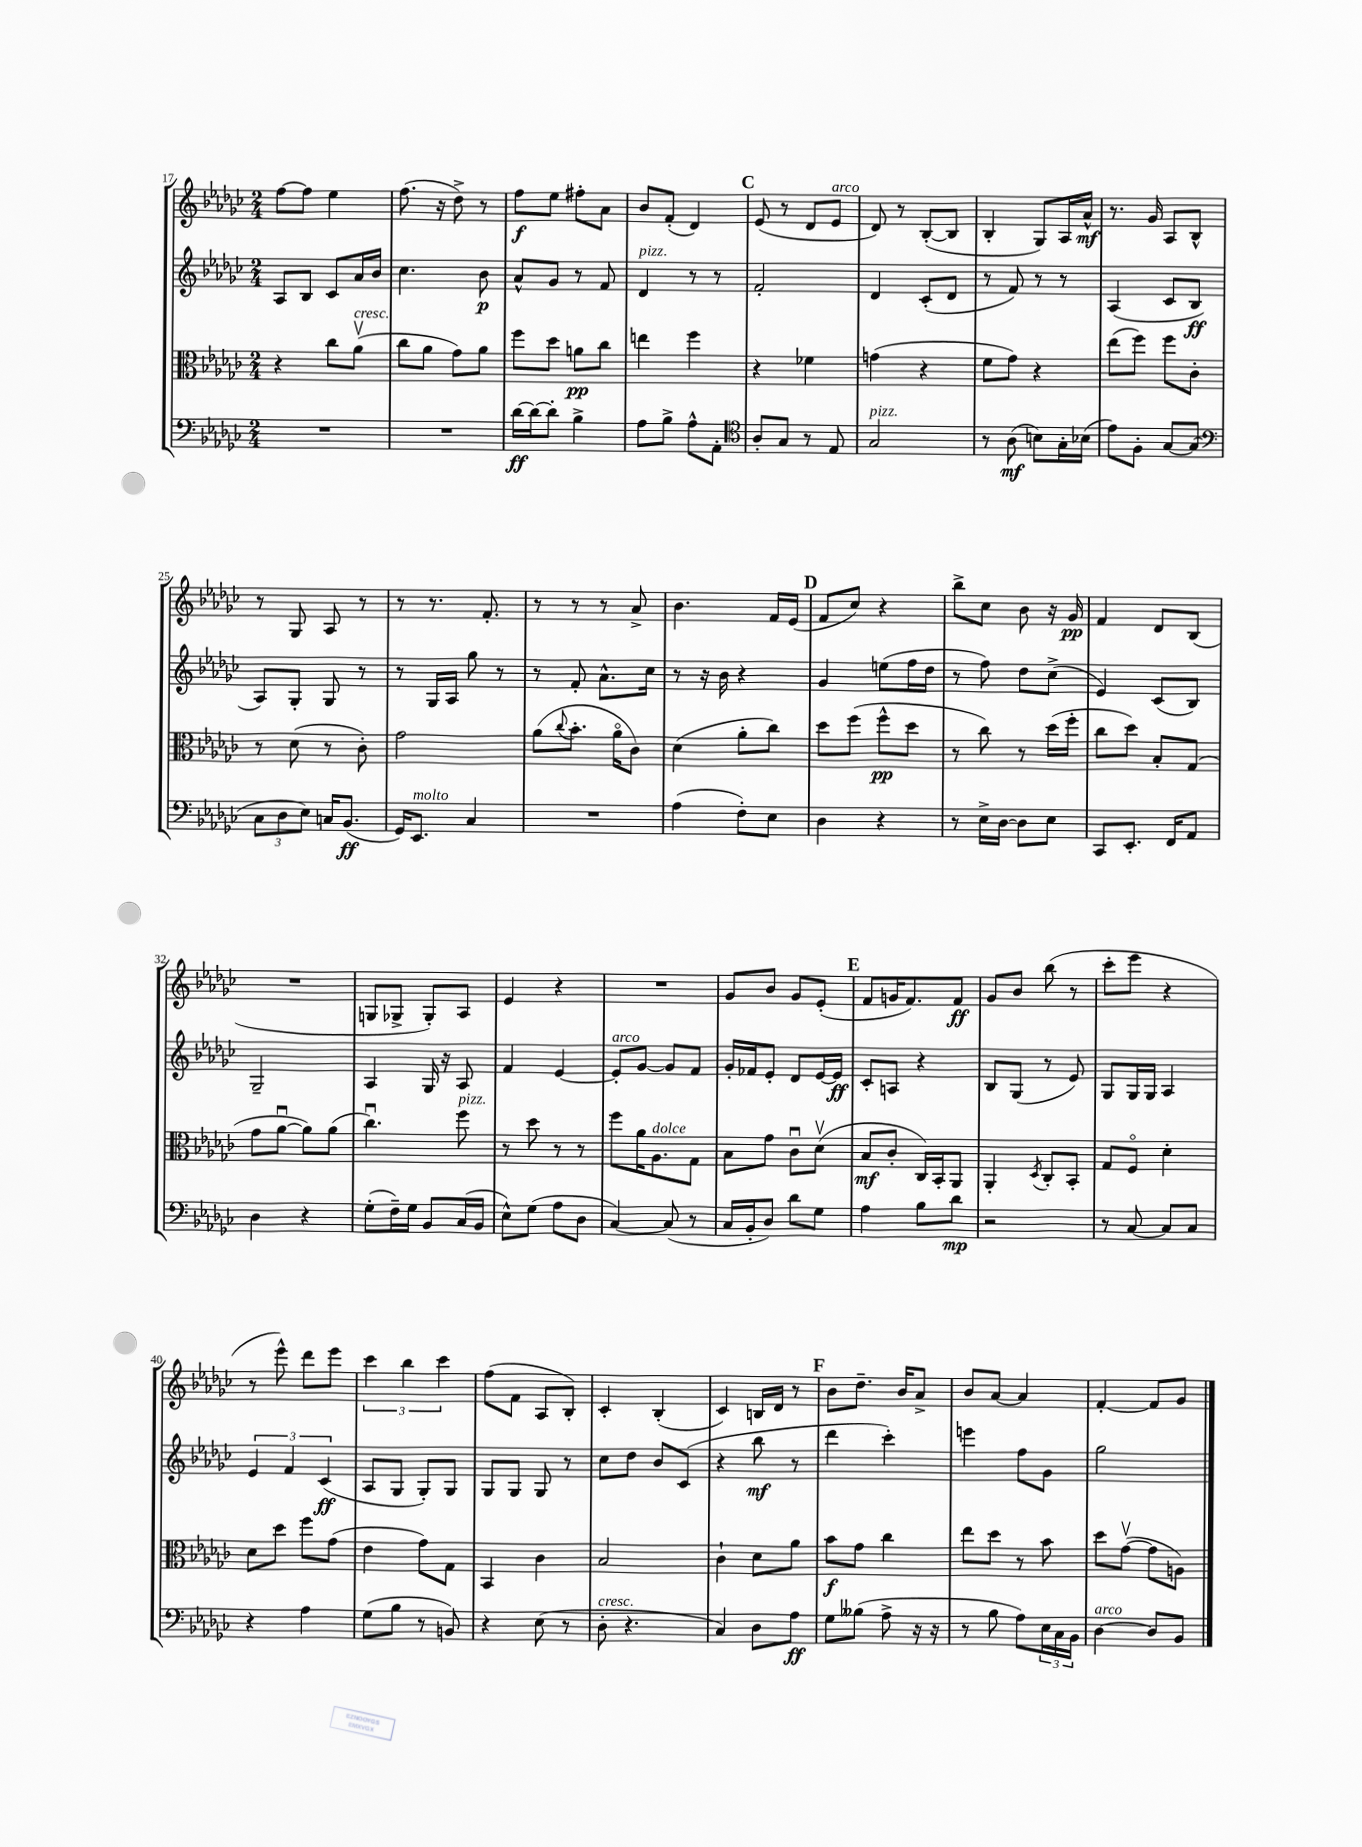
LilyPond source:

<<
\new StaffGroup <<
\new Staff = "s0" {
    \clef treble \key ges \major \numericTimeSignature \time 2/4
    f''8~ f''8 ees''4 |
    f''8.( r16 des''8->) r8 |
    f''8\f ees''8 fis''8-. aes'8 |
    bes'8 f'8-.( des'4) |
    \mark \markup { \bold "C" } ees'8( r8 des'8 ees'8^\markup { \italic "arco" } |
    des'8) r8 bes8~-.( bes8 |
    bes4-. ges8) aes16 aes'16-^\mf |
    r8. ges'16 aes8 bes8-^ |
    r8 ges8 aes8 r8 |
    r8 r8. f'8.-. |
    r8 r8 r8 aes'8-> |
    bes'4. f'16 ees'16( |
    \mark \markup { \bold "D" } f'8 ces''8) r4 |
    bes''8-> ces''8 bes'8 r16 ges'16\pp |
    f'4 des'8 bes8( |
    R2 |
    g8 ges8-> ges8-.) aes8 |
    ees'4 r4 |
    R2 |
    ges'8 bes'8 ges'8 ees'8-.( |
    \mark \markup { \bold "E" } f'8 g'16 f'8.) f'8\ff |
    ges'8 bes'8 bes''8( r8 |
    ces'''8-. ees'''8 r4 |
    r8 ees'''8-^) des'''8 ees'''8 |
    \tuplet 3/2 { ces'''4 bes''4 ces'''4 } |
    f''8( f'8 aes8 bes8-.) |
    ces'4-. bes4-.( |
    ces'4) b16 des'16 r8 |
    \mark \markup { \bold "F" } bes'8 des''8.-- bes'16 aes'8-> |
    bes'8 aes'8~ aes'4 |
    f'4~-. f'8 ges'8 \bar "|." |
}
\new Staff = "s1" {
    \clef treble \key ges \major \numericTimeSignature \time 2/4
    aes8 bes8 ces'8 aes'16 bes'16 |
    ces''4. bes'8\p |
    aes'8-^ ges'8 r8 f'8 |
    des'4^\markup { \italic "pizz." } r8 r8 |
    \mark \markup { \bold "C" } f'2-. |
    des'4 ces'8-.( des'8 |
    r8 f'8) r8 r8 |
    aes4( ces'8 bes8\ff |
    aes8) ges8-. ges8 r8 |
    r8 ges16 aes16 ges''8 r8 |
    r8 f'8-. aes'8.-^ ces''16 |
    r8 r16 bes'16 r4 |
    \mark \markup { \bold "D" } ges'4 e''8( f''16 des''16 |
    r8 f''8) des''8 ces''8->( |
    ees'4) ces'8( bes8) |
    ges2-- |
    aes4 ges16 r16 aes8 |
    f'4 ees'4~ |
    ees'8-.^\markup { \italic "arco" } ges'8~ ges'8 f'8 |
    ges'16-. fes'16 ees'8-. des'8 ees'16~ ees'16\ff |
    \mark \markup { \bold "E" } ces'8-. a8 r4 |
    bes8 ges8( r8 ees'8) |
    ges8 ges16 ges16 aes4 |
    \tuplet 3/2 { ees'4 f'4 ces'4\ff( } |
    aes8 ges8 ges8-.) ges8 |
    ges8 ges8 ges8 r8 |
    ces''8 des''8 bes'8 ces'8( |
    r4 bes''8\mf r8 |
    \mark \markup { \bold "F" } des'''4 ces'''4-.) |
    e'''4 f''8 ges'8 |
    ges''2 \bar "|." |
}
\new Staff = "s2" {
    \clef alto \key ges \major \numericTimeSignature \time 2/4
    r4 ces''8 aes'8\upbow^\markup { \italic "cresc." }( |
    ces''8 aes'8 ges'8) aes'8 |
    f''8 des''8 a'8\pp ces''8 |
    e''4 f''4 |
    \mark \markup { \bold "C" } r4 fes'4 |
    g'4( r4 |
    f'8 ges'8) r4 |
    ees''8( f''8) f''8 ces'8-. |
    r8 des'8( r8 ces'8-.) |
    ges'2 |
    aes'8( \appoggiatura { ces''8 } bes'8.-. aes'16\flageolet ces'8) |
    des'4( aes'8-. ces''8) |
    \mark \markup { \bold "D" } des''8 f''8( f''8-^\pp des''8 |
    r8 ces''8) r8 des''16( f''16-. |
    ces''8 des''8) bes8-. ges8( |
    ges'8 aes'8~\downbow aes'8) aes'8( |
    ces''4.\downbow) f''8^\markup { \italic "pizz." } |
    r8 des''8 r8 r8 |
    f''8 aes'16 aes8.^\markup { \italic "dolce" } ges8 |
    bes8 ges'8 ces'8\downbow des'8\upbow( |
    \mark \markup { \bold "E" } bes8\mf ces'8-. ces16) bes,16-. aes,8 |
    aes,4-. \acciaccatura { des8 } ces8-. bes,8-. |
    ges8 f8\flageolet des'4-. |
    des'8 des''8 f''8 ges'8( |
    ees'4 ges'8) ges8 |
    bes,4 ces'4 |
    bes2 |
    ces'4-! des'8 aes'8 |
    \mark \markup { \bold "F" } bes'8\f ges'8 ces''4 |
    ees''8 des''8 r8 bes'8 |
    des''8 ges'8~\upbow( ges'8 a8) \bar "|." |
}
\new Staff = "s3" {
    \clef bass \key ges \major \numericTimeSignature \time 2/4
    R2 |
    R2 |
    des'16~\ff des'16~ des'8-. bes4-> |
    aes8 bes8-> aes8-^ aes,8-. |
    \mark \markup { \bold "C" } \clef tenor aes8-. ges8 r8 ees8 |
    ges2^\markup { \italic "pizz." } |
    r8 aes8\mf( b8) ges16-. bes16( |
    ees'8) f8-. ges8~ ges8( |
    \clef bass \tuplet 3/2 { ces8 des8 ees8) } c16 bes,8.\ff( |
    ges,16) ees,8.^\markup { \italic "molto" } ces4 |
    R2 |
    aes4( f8-.) ees8 |
    \mark \markup { \bold "D" } des4 r4 |
    r8 ees16-> des16~ des8 ees8 |
    ces,8 ees,8.-. f,16 aes,8 |
    des4 r4 |
    ges8-.( f16--) ges16 bes,8 ces16( bes,16 |
    ees8-^) ges8( aes8 des8 |
    ces4~) ces8( r8 |
    ces16 bes,16-. des8) des'8 ges8 |
    \mark \markup { \bold "E" } aes4 bes8 des'8\mp |
    r2 |
    r8 ces8~ ces8 ces8 |
    r4 aes4 |
    ges8( bes8 r8 b,8) |
    r4 ees8( r8 |
    des8-.^\markup { \italic "cresc." } r4. |
    ces4) des8 aes8\ff |
    \mark \markup { \bold "F" } ges8 beses8( aes8-> r16 r16 |
    r8 bes8 aes8) \tuplet 3/2 { ees16 ces16 bes,16 } |
    des4~^\markup { \italic "arco" } des8 bes,8 \bar "|." |
}
>>
>>
\layout { \context { \Score currentBarNumber = #17 } }
